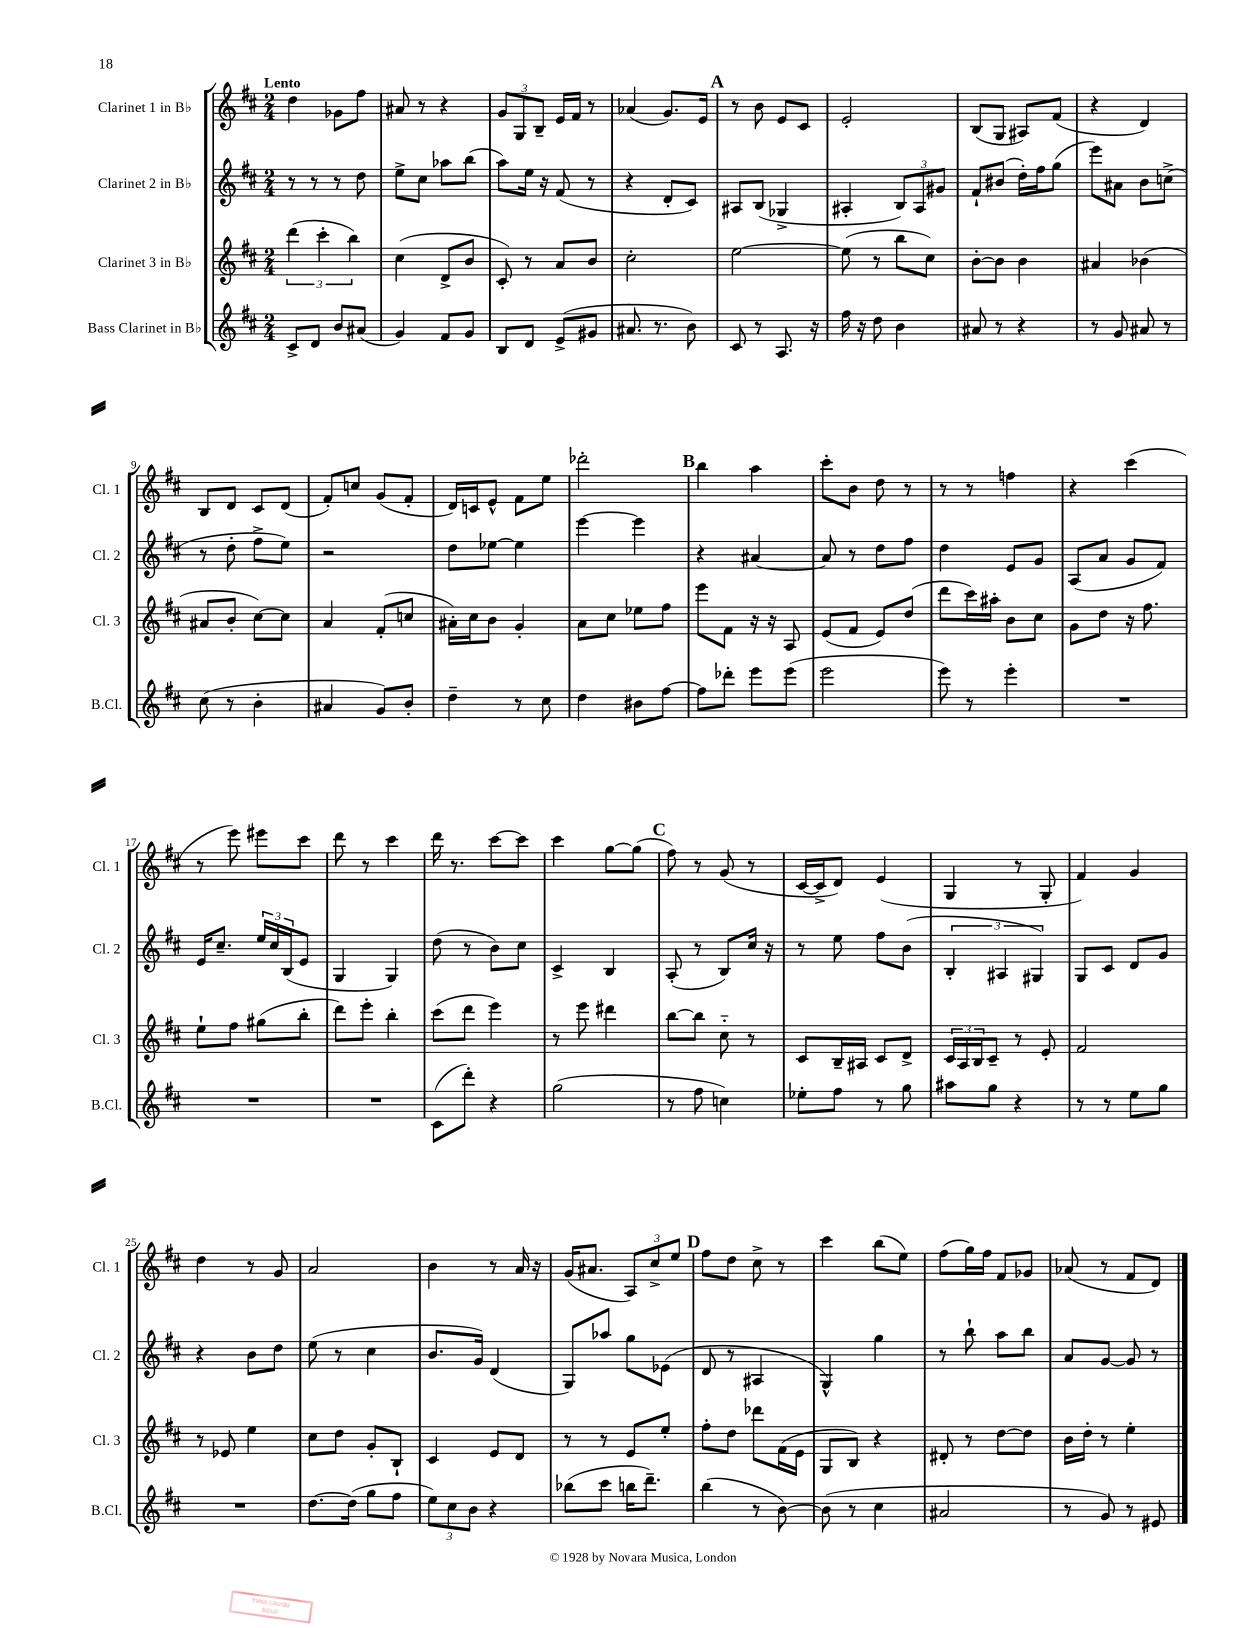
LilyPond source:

<<
\new StaffGroup <<
\new Staff = "s0" \with { instrumentName = "Clarinet 1 in Bb" shortInstrumentName = "Cl. 1" } {
    \clef treble \key d \major \numericTimeSignature \time 2/4 \tempo "Lento"
    d''4 ges'8 fis''8 |
    ais'8 r8 r4 |
    \tuplet 3/2 { g'8 g8 b8-- } e'16 fis'16 r8 |
    aes'4( g'8.) e'16 |
    \mark \markup { \bold "A" } r8 b'8 e'8 cis'8 |
    e'2-. |
    b8( g8 ais8) fis'8( |
    r4 d'4) |
    b8 d'8 cis'8 d'8( |
    fis'8-.) c''8 g'8( fis'8-. |
    d'16) c'16 e'8-^ fis'8 e''8 |
    des'''2-. |
    \mark \markup { \bold "B" } b''4 a''4 |
    cis'''8-. b'8 d''8 r8 |
    r8 r8 f''4 |
    r4 cis'''4( |
    r8 e'''8) eis'''8 cis'''8 |
    d'''8 r8 cis'''4 |
    d'''16 r8. cis'''8~ cis'''8 |
    cis'''4 g''8~ g''8( |
    \mark \markup { \bold "C" } fis''8) r8 g'8( r8 |
    cis'16~ cis'16-> d'8) e'4( |
    g4 r8 g8-. |
    fis'4) g'4 |
    d''4 r8 g'8 |
    a'2 |
    b'4 r8 a'16 r16 |
    g'16( ais'8. \tuplet 3/2 { a8) cis''8-> e''8 } |
    \mark \markup { \bold "D" } fis''8 d''8 cis''8-> r8 |
    cis'''4 b''8( e''8) |
    fis''8( g''16) fis''16 fis'8 ges'8 |
    aes'8( r8 fis'8 d'8) \bar "|." |
}
\new Staff = "s1" \with { instrumentName = "Clarinet 2 in Bb" shortInstrumentName = "Cl. 2" } {
    \clef treble \key d \major \numericTimeSignature \time 2/4
    r8 r8 r8 d''8 |
    e''8-> cis''8 aes''8 b''8( |
    a''8) e''16 r16 fis'8( r8 |
    r4 d'8-. cis'8) |
    \mark \markup { \bold "A" } ais8 b8( ges4-> |
    ais4-. \tuplet 3/2 { b8) ais8 gis'8 } |
    fis'8-! bis'8( d''16-.) fis''16 g''8( |
    e'''8) ais'8 b'8 c''8->( |
    r8 d''8-. fis''8-> e''8) |
    r2 |
    d''8 ees''8~ ees''4 |
    e'''4~ e'''4 |
    \mark \markup { \bold "B" } r4 ais'4~ |
    ais'8 r8 d''8 fis''8 |
    d''4 e'8 g'8 |
    a8( a'8 g'8 fis'8) |
    e'16 cis''8.-- \tuplet 3/2 { e''16 cis''16 b16( } e'8 |
    g4 g4) |
    d''8( r8 b'8) cis''8 |
    cis'4-> b4 |
    \mark \markup { \bold "C" } a8-.( r8 b8) cis''16 r16 |
    r8 e''8 fis''8 b'8( |
    \tuplet 3/2 { b4-. ais4 gis4) } |
    g8 cis'8 d'8 g'8 |
    r4 b'8 d''8 |
    e''8( r8 cis''4 |
    b'8. g'16) d'4( |
    g8) aes''8 g''8 ees'8( |
    \mark \markup { \bold "D" } d'8 r8 ais4 |
    g4-^) g''4 |
    r8 b''8-! a''8 b''8 |
    a'8 g'8~ g'8 r8 \bar "|." |
}
\new Staff = "s2" \with { instrumentName = "Clarinet 3 in Bb" shortInstrumentName = "Cl. 3" } {
    \clef treble \key d \major \numericTimeSignature \time 2/4
    \tuplet 3/2 { d'''4( cis'''4-. b''4) } |
    cis''4( d'8-> b'8 |
    cis'8-.) r8 a'8 b'8 |
    cis''2-. |
    \mark \markup { \bold "A" } e''2~ |
    e''8( r8 b''8 cis''8) |
    b'8~-. b'8 b'4 |
    ais'4 bes'4( |
    ais'8 b'8-. cis''8~) cis''8 |
    a'4 fis'8-.( c''8 |
    ais'16-.) cis''16 b'8 g'4-. |
    a'8 cis''8 ees''8 fis''8 |
    \mark \markup { \bold "B" } e'''8 fis'8 r16 r16 a8 |
    e'8( fis'8 e'8) d''8( |
    d'''8 cis'''16) ais''16-. b'8 cis''8 |
    g'8 d''8 r16 fis''8. |
    e''8-! fis''8 gis''8( b''8-. |
    d'''8) e'''8-. b''4-. |
    cis'''8( d'''8 e'''4) |
    r8 e'''8 dis'''4 |
    \mark \markup { \bold "C" } b''8~ b''8 cis''8-_ r8 |
    cis'8 b16-- ais16 cis'8 d'8-> |
    \tuplet 3/2 { cis'16 a16 b16 } cis'8-- r8 e'8-. |
    fis'2 |
    r8 ees'8 e''4 |
    cis''8 d''8 g'8-. b8-! |
    cis'4 e'8 d'8 |
    r8 r8 e'8 e''8-. |
    \mark \markup { \bold "D" } fis''8-. d''8 des'''8 fis'16( e'16 |
    g8 b8) r4 |
    dis'8-. r8 d''8~ d''8 |
    b'16 d''16-. r8 e''4-. \bar "|." |
}
\new Staff = "s3" \with { instrumentName = "Bass Clarinet in Bb" shortInstrumentName = "B.Cl." } {
    \clef treble \key d \major \numericTimeSignature \time 2/4
    cis'8-> d'8 b'8 ais'8( |
    g'4) fis'8 g'8 |
    b8 d'8 e'8->( gis'8 |
    ais'8. r8. b'8) |
    \mark \markup { \bold "A" } cis'8 r8 a8. r16 |
    fis''16 r16 d''8 b'4 |
    ais'8 r8 r4 |
    r8 g'8 ais'8 r8 |
    cis''8( r8 b'4-. |
    ais'4 g'8) b'8-. |
    d''4-- r8 cis''8 |
    d''4 bis'8 fis''8~ |
    \mark \markup { \bold "B" } fis''8 des'''8-. e'''8 e'''8( |
    e'''2 |
    e'''8) r8 e'''4-. |
    R2 |
    R2 |
    R2 |
    cis'8( d'''8-.) r4 |
    g''2( |
    \mark \markup { \bold "C" } r8 fis''8 c''4) |
    ees''8-. fis''8 r8 g''8 |
    ais''8 g''8 r4 |
    r8 r8 e''8 g''8 |
    R2 |
    d''8.~ d''16( g''8 fis''8 |
    \tuplet 3/2 { e''8) cis''8 b'8 } r4 |
    bes''8( cis'''8 b''16 d'''8.--) |
    \mark \markup { \bold "D" } b''4( r8 b'8~) |
    b'8( r8 cis''4 |
    ais'2 |
    r8 g'8) r8 eis'8 \bar "|." |
}
>>
>>
